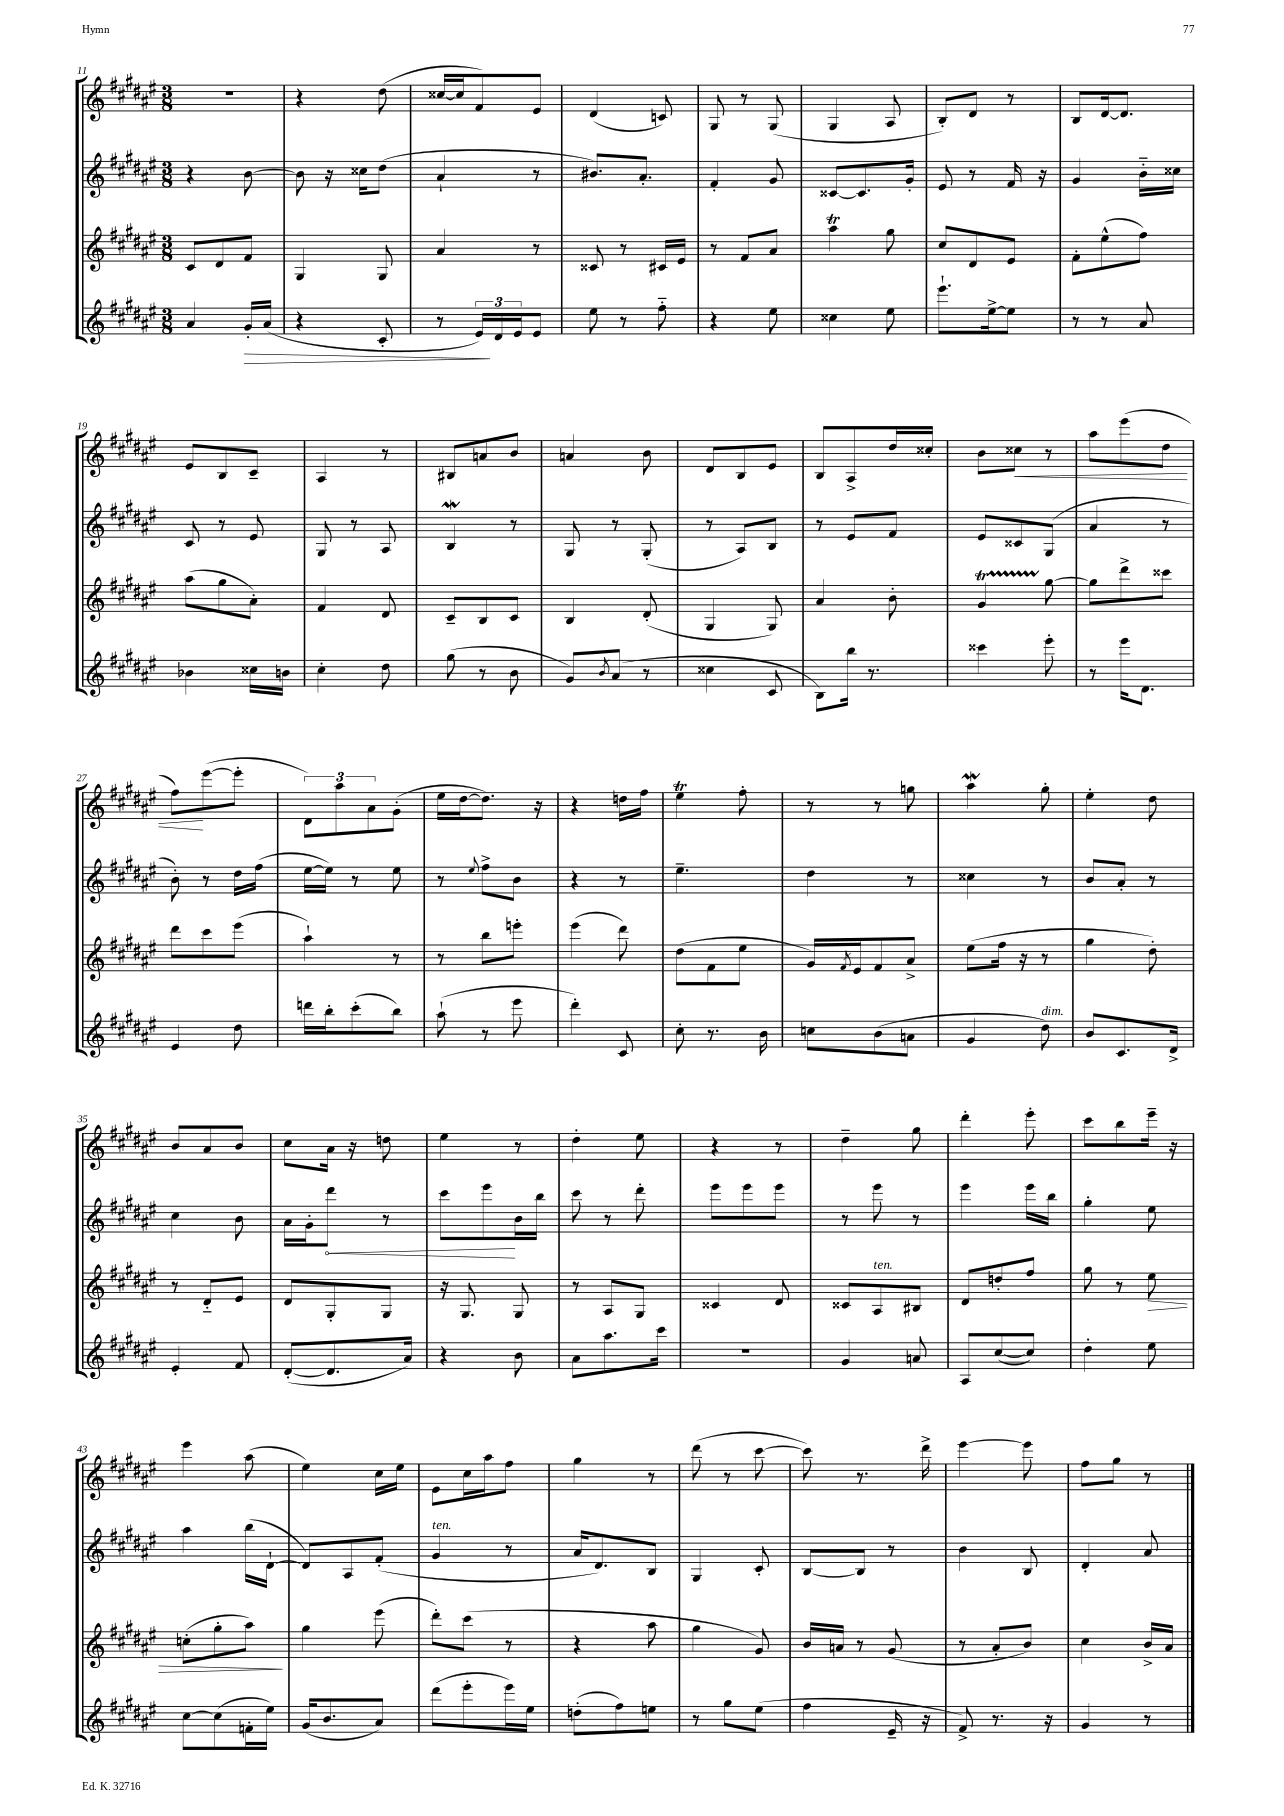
<<
\new StaffGroup <<
\new Staff = "s0" {
    \clef treble \key fis \major \numericTimeSignature \time 3/8
    R4. |
    r4 dis''8( |
    cisis''16~ cisis''16 fis'8) eis'8 |
    dis'4( c'8) |
    gis8 r8 gis8( |
    gis4 ais8 |
    b8-.) dis'8 r8 |
    b8 dis'16~ dis'8. |
    eis'8 b8 cis'8-- |
    ais4 r8 |
    bis8 a'8 b'8 |
    a'4 b'8 |
    dis'8 b8 eis'8 |
    b8 ais8-> dis''16 cisis''16-. |
    b'8 cisis''8\< r8 |
    ais''8 eis'''8( dis''8 |
    fis''8\!) eis'''8~( eis'''8-. |
    \tuplet 3/2 { dis'8) ais''8 ais'8 } gis'8-.( |
    eis''16 dis''16~ dis''8.) r16 |
    r4 d''16 fis''16 |
    eis''4\trill fis''8-. |
    r8 r8 g''8 |
    ais''4\mordent gis''8-. |
    eis''4-. dis''8 |
    b'8 ais'8 b'8 |
    cis''8 ais'16 r16 d''8 |
    eis''4 r8 |
    dis''4-. eis''8 |
    r4 r8 |
    dis''4-- gis''8 |
    dis'''4-. eis'''8-. |
    cis'''8 b''8 eis'''16-- r16 |
    eis'''4 ais''8( |
    eis''4) cis''16 eis''16 |
    eis'8 cis''16 ais''16 fis''8 |
    gis''4 r8 |
    dis'''8( r8 cis'''8~ |
    cis'''8) r8. dis'''16-> |
    eis'''4~ eis'''8 |
    fis''8 gis''8 r8 \bar "|." |
}
\new Staff = "s1" {
    \clef treble \key fis \major \numericTimeSignature \time 3/8
    r4 b'8~ |
    b'8 r16 cisis''16 dis''8( |
    ais'4-! r8 |
    bis'8.) ais'8.-. |
    fis'4-. gis'8 |
    cisis'8~ cisis'8. gis'16-. |
    eis'8 r8 fis'16 r16 |
    gis'4 b'16-_ cisis''16 |
    cis'8 r8 eis'8 |
    gis8 r8 ais8 |
    b4\mordent r8 |
    gis8 r8 gis8-.( |
    r8 ais8) b8 |
    r8 eis'8 fis'8 |
    eis'8 cisis'8 gis8( |
    ais'4 r8 |
    b'8-.) r8 dis''16 fis''16( |
    eis''16~ eis''16) r8 eis''8 |
    r8 \appoggiatura { eis''8 } fis''8-> b'8 |
    r4 r8 |
    eis''4.-- |
    dis''4 r8 |
    cisis''4 r8 |
    b'8 ais'8-. r8 |
    cis''4 b'8 |
    ais'16 gis'16-. \once \override Hairpin.circled-tip = ##t dis'''8\< r8 |
    cis'''8 eis'''8\! b'16 b''16 |
    cis'''8 r8 dis'''8-. |
    eis'''8 eis'''8 eis'''8 |
    r8 eis'''8 r8 |
    eis'''4 eis'''16 b''16 |
    gis''4-. eis''8 |
    ais''4 b''16( dis'16~-! |
    dis'8) ais8 fis'8-.( |
    gis'4^\markup { \italic "ten." } r8 |
    ais'16 dis'8.) b8 |
    gis4 cis'8-. |
    b8~ b8 r8 |
    b'4 b8 |
    dis'4-. ais'8 \bar "|." |
}
\new Staff = "s2" {
    \clef treble \key fis \major \numericTimeSignature \time 3/8
    cis'8 dis'8 fis'8 |
    gis4 gis8 |
    ais'4 r8 |
    cisis'8 r8 cis'16 eis'16 |
    r8 fis'8 ais'8 |
    ais''4\trill gis''8 |
    cis''8 dis'8 eis'8 |
    fis'8-. eis''8-^( fis''8) |
    ais''8( gis''8 ais'8-.) |
    fis'4 dis'8 |
    cis'8-- b8 cis'8 |
    b4 dis'8-.( |
    gis4 gis8) |
    ais'4 b'8-. |
    gis'4\startTrillSpan gis''8~\stopTrillSpan |
    gis''8 dis'''8-> cisis'''8 |
    dis'''8 cis'''8 eis'''8( |
    ais''4-!) r8 |
    r8 b''8 e'''8-. |
    eis'''4( dis'''8) |
    dis''8( fis'8 eis''8 |
    gis'16) \acciaccatura { fis'8 } eis'16 fis'8 ais'8-> |
    eis''8( fis''16 r16 r8 |
    gis''4 dis''8-.) |
    r8 dis'8-_ eis'8 |
    dis'8 gis8-. gis8 |
    r16 gis8. gis8 |
    r8 ais8 gis8 |
    cisis'4 dis'8 |
    cisis'8 ais8^\markup { \italic "ten." } bis8 |
    dis'8 d''8-. fis''8 |
    gis''8 r8 eis''8\> |
    c''8-.( gis''8-. ais''8\!) |
    gis''4 eis'''8( |
    dis'''8-.) cis'''8( r8 |
    r4 ais''8 |
    gis''4 gis'8) |
    b'16 a'16 r8 gis'8( |
    r8 ais'8-. b'8) |
    cis''4 b'16-> ais'16 \bar "|." |
}
\new Staff = "s3" {
    \clef treble \key fis \major \numericTimeSignature \time 3/8
    ais'4 gis'16-.\> ais'16( |
    r4 cis'8-. |
    r8 \tuplet 3/2 { eis'16\!) dis'16 eis'16 } eis'8 |
    eis''8 r8 fis''8-_ |
    r4 eis''8 |
    cisis''4 eis''8 |
    eis'''8.-! eis''16~-> eis''8 |
    r8 r8 ais'8 |
    bes'4 cisis''16 b'16 |
    cis''4-. dis''8 |
    gis''8( r8 b'8 |
    gis'8) \acciaccatura { b'8 } ais'8( r8 |
    cisis''4 cis'8 |
    b8) b''16 r8. |
    cisis'''4 eis'''8-. |
    r8 eis'''16 dis'8. |
    eis'4 dis''8 |
    d'''16 b''16-. cis'''8-.( b''8) |
    ais''8-!( r8 eis'''8 |
    dis'''4-.) cis'8 |
    cis''8-. r8. b'16 |
    c''8 b'8( a'8 |
    gis'4 dis''8^\markup { \italic "dim." }) |
    b'8 cis'8. dis'16-> |
    eis'4-. fis'8 |
    dis'8~-.( dis'8. ais'16) |
    r4 b'8 |
    ais'8 ais''8. cis'''16 |
    R4. |
    gis'4 a'8 |
    ais8 cis''8~( cis''8) |
    dis''4-. eis''8 |
    cis''8~ cis''8( f'16-. eis''16) |
    gis'16( b'8. ais'8) |
    dis'''8( eis'''8-. eis'''16) eis''16 |
    d''8-.( fis''8) e''8 |
    r8 gis''8 eis''8( |
    fis''4 eis'16-- r16 |
    fis'8->) r8. r16 |
    gis'4 r8 \bar "|." |
}
>>
>>
\layout { \context { \Score currentBarNumber = #11 } }
